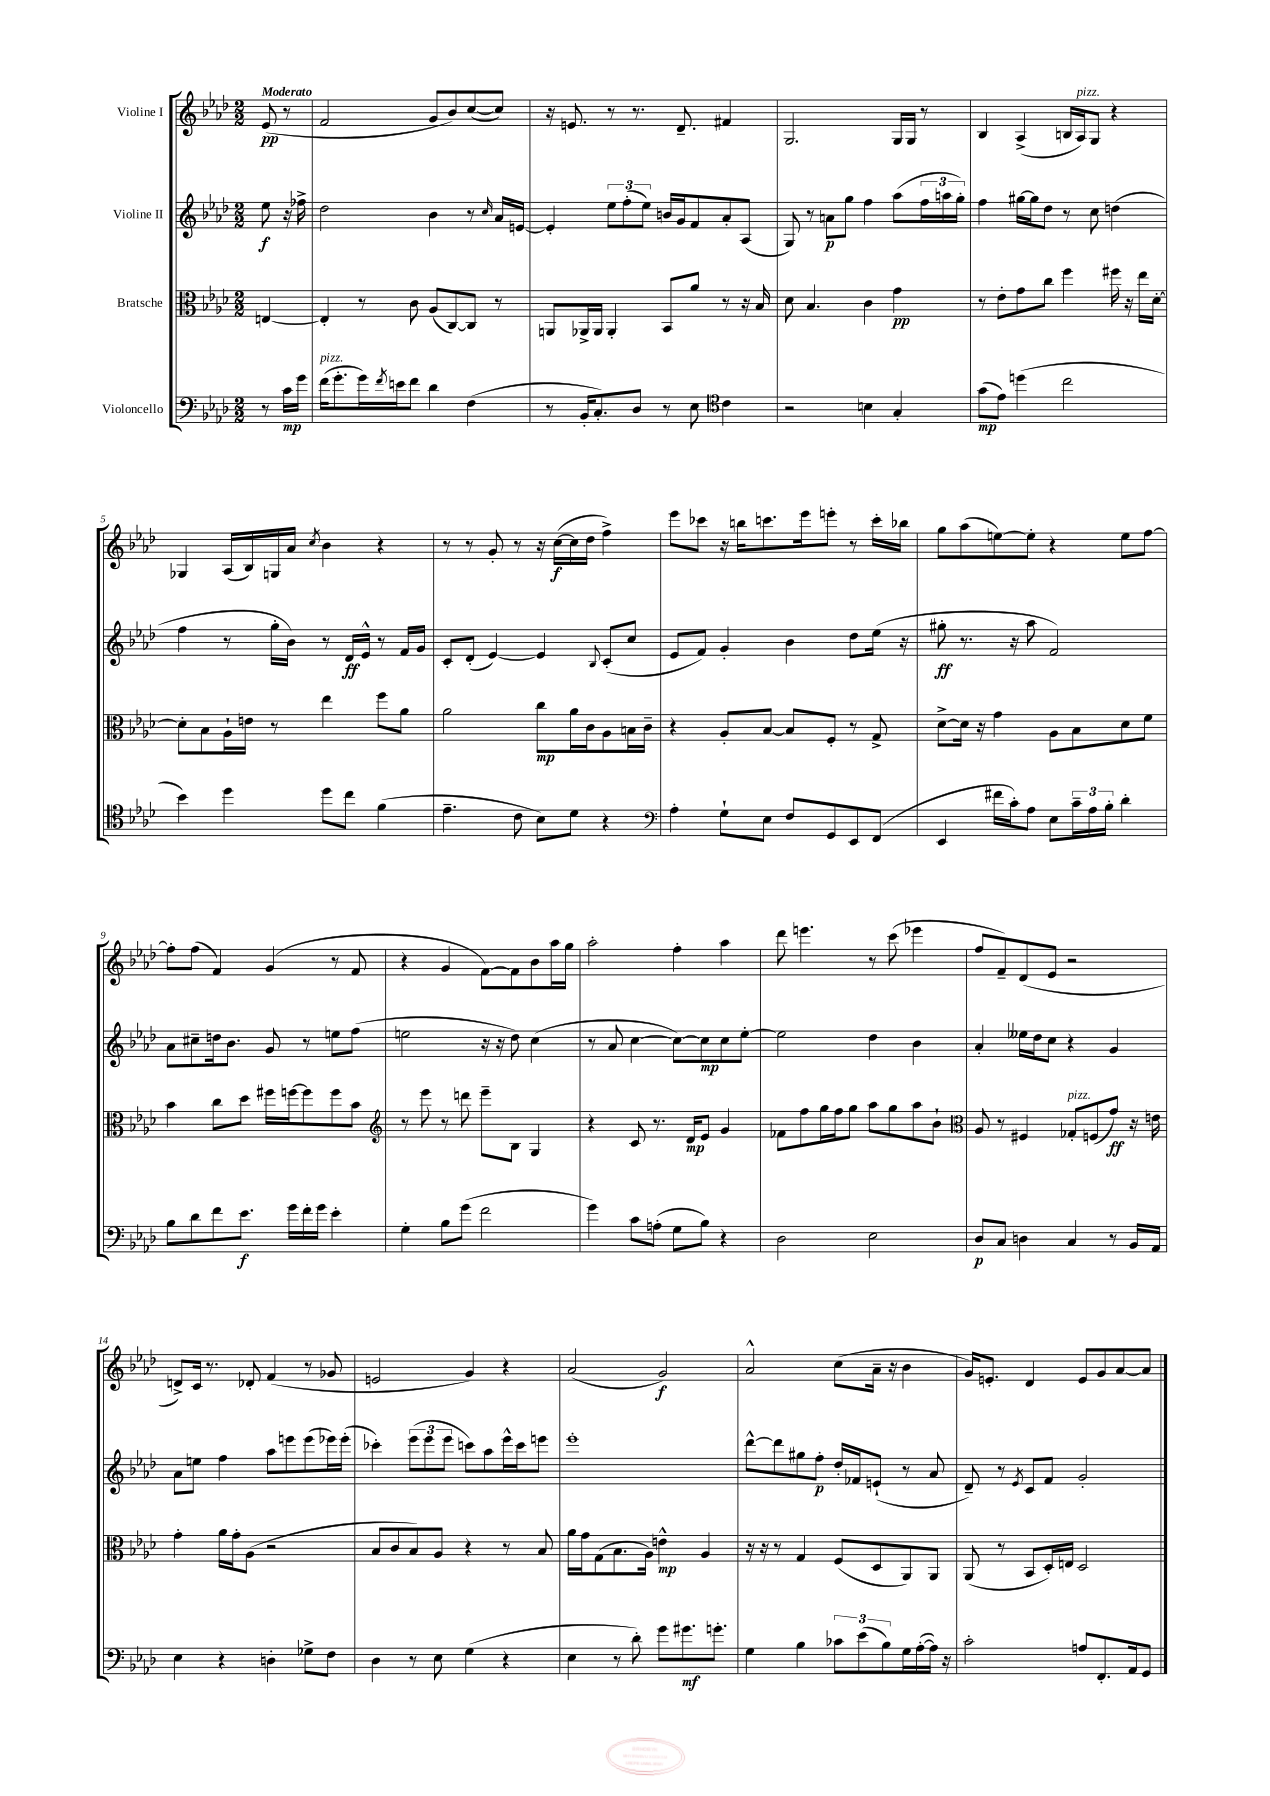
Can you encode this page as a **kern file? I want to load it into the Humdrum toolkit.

**kern	**kern	**kern	**kern
*staff4	*staff3	*staff2	*staff1
*clefF4	*clefC3	*clefG2	*clefG2
*k[b-e-a-d-]	*k[b-e-a-d-]	*k[b-e-a-d-]	*k[b-e-a-d-]
*M2/2	*M2/2	*M2/2	*M2/2
8r	[4E	8ee-	(8e-
16c	.	16r	8r
16g	.	16ff-^	.
=	=	=	=
(16f	4E']	2dd-	2f
8.g'	.	.	.
16g)	8r	.	.
8qf	.	.	.
16e	.	.	.
8f	8c	.	.
4d-	(8A-	4b-	8g
.	[8C)	.	8b-)
(4F	8C]	8r	([8cc
.	.	16qqcc	.
.	8r	16a-	8cc])
.	.	[16e	.
=	=	=	=
8r	8AA	4e']	16r
.	.	.	8.e
16BB-'	16AA-^	.	.
8.C')	16AA-	.	.
.	4AA-'	12ee-	8r
.	.	(12ff'	.
8D-	.	.	8.r
.	.	12ee-)	.
8r	8BB-	16b	.
.	.	16g	8.d-~
8E-	8a-	8f	.
*clefC4	*	*	*
4c	8r	8a-'	4f#
.	16r	(8A-	.
.	16B-	.	.
=	=	=	=
2r	8d-	8G)	2.G
.	4.B-	8r	.
.	.	8a	.
.	.	8gg	.
4B	4c	4ff	.
4G'	4g	(8aa-	16G
.	.	.	16G
.	.	24ff	8r
.	.	24aa	.
.	.	24gg')	.
=	=	=	=
(8g	8r	4ff	4B-
8e-)	8e-'	.	.
(4dd	8g	[16gg#	(4A-^
.	.	16gg#]	.
.	8cc	8dd-	.
2cc	4ff	8r	16B
.	.	.	16A-)
.	.	8cc	8G
.	16ff#	(4dd	4r
.	16r	.	.
.	16ee-	.	.
.	[16d-'	.	.
=	=	=	=
4b-)	8d-']	4ff	4G-
.	8B-	.	.
4dd-	16A-`	8r	(16A-
.	16e	.	16B-)
.	8r	16gg'	16G
.	.	16b-)	16a-
.	.	.	8qcc
8dd-	4ee-	8r	4b-
8cc	.	16d-	.
.	.	16e-^^	.
(4f	8ff	8r	4r
.	8a-	16f	.
.	.	16g	.
=	=	=	=
4.e-~	2a-	8c'	8r
.	.	(8d-'	8r
.	.	[4e-)	8g'
8c	.	.	8r
8B-)	8cc	4e-]	16r
.	.	.	([16cc
8d-	16a-	.	16cc]
.	16c	.	16dd-
.	.	8qqB-	.
4r	8A-	(8c'	4ff^)
.	16B	8cc	.
.	16c~	.	.
=	=	=	=
*clefF4	*	*	*
4A-'	4r	8e-	8eee-
.	.	8f)	8ccc-
8G`	8A-'	4g'	16r
.	.	.	16bb
8E-	[8B-	.	8.ccc
8F	8B-]	4b-	.
.	.	.	16eee-
8GG	8F'	.	8eee'
8EE-	8r	8dd-	8r
(8FF	8G^	(16ee-	16ccc'
.	.	16r	16bb-
=	=	=	=
4EE-	[8d-^	8gg#'	8gg
.	16d-]	8.r	(8aa-
.	16r	.	.
16f#	4g	.	[8ee)
16c')	.	16r	.
8A-	.	8aa-	8ee']
8E-	8A-	2f)	4r
24c~	8B-	.	.
24A-	.	.	.
24B-'	.	.	.
4d-'	8d-	.	8ee
.	8f	.	[8ff
=	=	=	=
8B-	4b-	8a-	8ff']
8d-	.	8cc#~	(8ff
8f	8cc	16dd	4f)
.	.	8.b-	.
8.e-	8dd-	.	.
.	16ff#	8g	(4g
16g	[16ff	.	.
16f'	8ff]	8r	.
16g	.	.	.
4e-'	8ff	8ee	8r
.	8b-	(8ff	8f
=	=	=	=
*	*clefG2	*	*
4G'	8r	2ee	4r
.	8eee-	.	.
8B-	8r	.	4g
(8g	8ddd	.	.
2f	8eee-~	16r	[8f)
.	.	16r	.
.	8B-	8dd-)	8f]
.	4G	(4cc	8b-
.	.	.	16aa-
.	.	.	16gg
=	=	=	=
4g)	4r	8r	2aa-'
.	.	8a-	.
8c	8c	[4cc	.
(8A'	8.r	.	.
8G	.	8cc_)	4ff'
.	16d-	.	.
8B-)	8e-	8cc]	.
4r	4g	8cc	4aa-
.	.	[8ee-'	.
=	=	=	=
2D-	8f-	2ee-]	8ddd-
.	8ff	.	4.eee
.	16gg	.	.
.	16ff	.	.
.	8gg	.	.
2E-	8aa-	4dd-	8r
.	8gg	.	(8ccc
.	8aa-	4b-	4eee-
.	8b-`	.	.
=	=	=	=
*	*clefC3	*	*
8D-	8A-	4a-'	8ff
8C	8r	.	8f~)
4D	4F#	16ee--	(8d-
.	.	16dd-	.
.	.	8cc	8e-
4C	8G-'	4r	2r
.	(8F	.	.
8r	8g)	4g	.
16BB-	16r	.	.
16AA-	16e	.	.
=	=	=	=
4E-	4g'	8a-	8d^)
.	.	8ee	16c
.	.	.	8.r
4r	16a-	4ff	.
.	16g'	.	.
.	(8A-	.	8d-'
4D'	2r	8aa-	(4f
.	.	8eee	.
8G-^	.	(8eee	8r
8F	.	16eee-)	8g-
.	.	(16eee-'	.
=	=	=	=
4D-	8B-	4ccc-')	2e
.	8c	.	.
8r	8B-)	(12eee-	.
.	.	12eee-	.
8E-	8A-	.	.
.	.	12eee-	.
(4G	4r	8ccc)	4g)
.	.	8aa-	.
4r	8r	16eee-^^	4r
.	.	16ccc	.
.	8B-	8eee	.
=	=	=	=
4E-	16a-	1eee-'	(2a-
.	16g	.	.
.	(8G	.	.
8r	8.B-	.	.
8d-')	.	.	.
.	16A-)	.	.
8g	4e^^	.	2g)
8.g#	.	.	.
.	4A-	.	.
8.g'	.	.	.
=	=	=	=
4G	16r	[8ddd-^^	2a-^^
.	16r	.	.
.	8r	8ddd-]	.
4B-	4G	8gg#	.
.	.	8ff'	.
12c-	(8F	16dd-'	(8cc
.	.	16f-	.
(12e-	.	.	.
.	8D-	(8e`	16a-~
12B-)	.	.	.
.	.	.	16r
16G	8AA-)	8r	4b-
([16A-'	.	.	.
16A-])	8AA-	8a-	.
16r	.	.	.
=	=	=	=
2c'	(8AA-	8d-~)	16g)
.	.	.	8.e'
.	8r	8r	.
.	.	8qe-	.
.	8BB-	8c	4d-
.	16D-')	8f	.
.	16E	.	.
8A	2D-	2g'	8e
8.FF'	.	.	8g
.	.	.	[8a-
16AA-	.	.	.
8GG	.	.	8a-]
==	==	==	==
*-	*-	*-	*-
